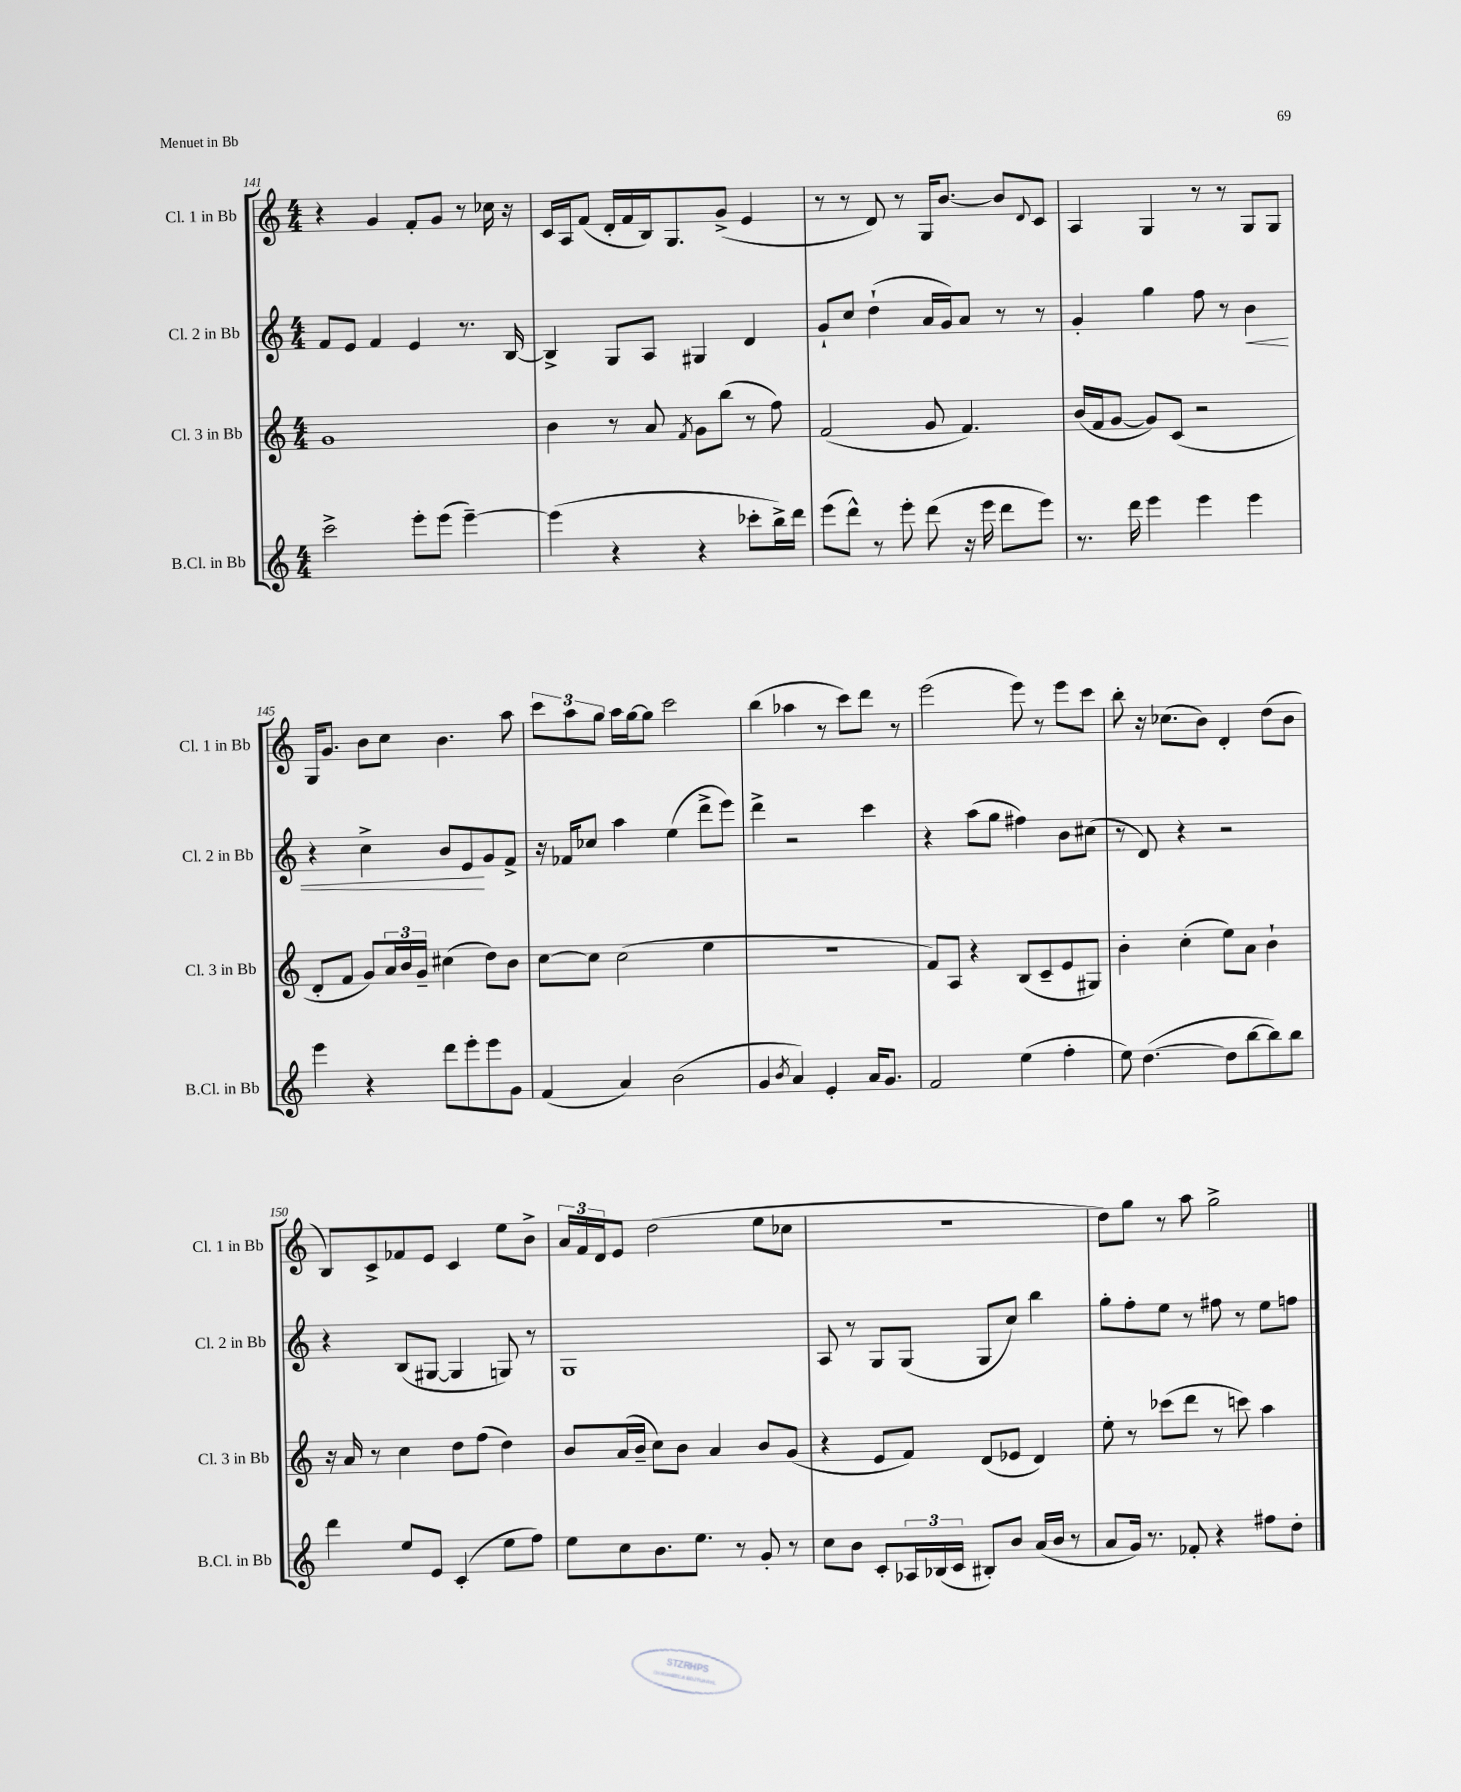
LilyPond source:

<<
\new StaffGroup <<
\new Staff = "s0" \with { instrumentName = "Cl. 1 in Bb" shortInstrumentName = "Cl. 1 in Bb" } {
    \clef treble \key c \major \numericTimeSignature \time 4/4
    r4 g'4 f'8-. g'8 r8 ces''16 r16 |
    c'16 a16 f'8( d'16-. f'16 b16) g8. g'8->( e'4 |
    r8 r8 d'8) r8 g16 b'8.~ b'8 \appoggiatura { d'8 } c'8 |
    a4 g4 r8 r8 g8 g8 |
    g16 g'8. b'8 c''8 b'4. a''8 |
    \tuplet 3/2 { c'''8 a''8 g''8 } a''16 g''16~ g''8 c'''2 |
    b''4( aes''4 r8 c'''8) d'''8 r8 |
    e'''2( e'''8) r8 e'''8 c'''8 |
    b''8-. r16 ces''8.( b'8) d'4-. d''8( b'8 |
    b8) c'8-> fes'8 e'8 c'4 e''8 b'8-> |
    \tuplet 3/2 { a'16 f'16 d'16 } e'8 d''2( e''8 ces''8 |
    R1 |
    d''8) g''8 r8 a''8 g''2-> \bar "|." |
}
\new Staff = "s1" \with { instrumentName = "Cl. 2 in Bb" shortInstrumentName = "Cl. 2 in Bb" } {
    \clef treble \key c \major \numericTimeSignature \time 4/4
    f'8 e'8 f'4 e'4 r8. b16~ |
    b4-> g8 a8 gis4 d'4 |
    g'8-! c''8 d''4-!( a'16 g'16) a'8 r8 r8 |
    g'4-. g''4 f''8 r8 b'4\< |
    r4 c''4-> b'8 e'8\! g'8 f'8-> |
    r16 fes'16 ces''8 a''4 e''4( d'''8-> e'''8) |
    d'''4-> r2 c'''4 |
    r4 a''8( g''8 fis''4) b'8 cis''8( |
    r8 d'8) r4 r2 |
    r4 b8( gis8~ gis4 g8) r8 |
    g1 |
    a8 r8 g8 g8( g8 c''8) b''4 |
    g''8-. f''8-. e''8 r8 fis''8 r8 e''8 f''8 \bar "|." |
}
\new Staff = "s2" \with { instrumentName = "Cl. 3 in Bb" shortInstrumentName = "Cl. 3 in Bb" } {
    \clef treble \key c \major \numericTimeSignature \time 4/4
    g'1 |
    b'4 r8 a'8 \acciaccatura { f'8 } g'8 b''8( r8 f''8) |
    f'2( g'8 f'4.) |
    b'16( f'16 g'8~ g'8) c'8( r2 |
    d'8-. f'8 g'8) \tuplet 3/2 { a'16 b'16 g'16-- } cis''4( d''8) b'8 |
    c''8~ c''8 c''2( e''4 |
    R1 |
    f'8) a8 r4 b8( c'8-- e'8 gis8) |
    b'4-. c''4-.( e''8) a'8 b'4-! |
    r16 a'16 r8 c''4 d''8 f''8( d''4) |
    b'8 a'16( b'16-- c''8) b'8 a'4 b'8 g'8( |
    r4 e'8 f'8) d'8( ees'8 d'4) |
    e''8-. r8 ces'''8( d'''8 r8 c'''8) a''4 \bar "|." |
}
\new Staff = "s3" \with { instrumentName = "B.Cl. in Bb" shortInstrumentName = "B.Cl. in Bb" } {
    \clef treble \key c \major \numericTimeSignature \time 4/4
    c'''2-> e'''8-. e'''8( e'''4~--) |
    e'''4( r4 r4 ces'''8-. b''16->) d'''16 |
    e'''8( d'''8-^) r8 e'''8-. d'''8( r16 e'''16 d'''8 e'''8) |
    r8. d'''16 e'''4 e'''4 e'''4 |
    e'''4 r4 d'''8 e'''8-. e'''8 g'8 |
    f'4( a'4) b'2( |
    g'4 \acciaccatura { b'8 } a'4) e'4-. a'16 g'8. |
    f'2 e''4( f''4-. |
    e''8) d''4.~( d''8 b''8~ b''8) b''8 |
    d'''4 e''8 e'8 c'4-.( e''8 f''8) |
    e''8 c''8 b'8. e''8. r8 g'8-. r8 |
    c''8 b'8 c'8-. \tuplet 3/2 { aes16 bes16( c'16 } bis8-.) b'8 a'16( b'16 r8 |
    a'8 g'16) r8. fes'8-. r4 fis''8 d''8-. \bar "|." |
}
>>
>>
\layout { \context { \Score currentBarNumber = #141 } }
